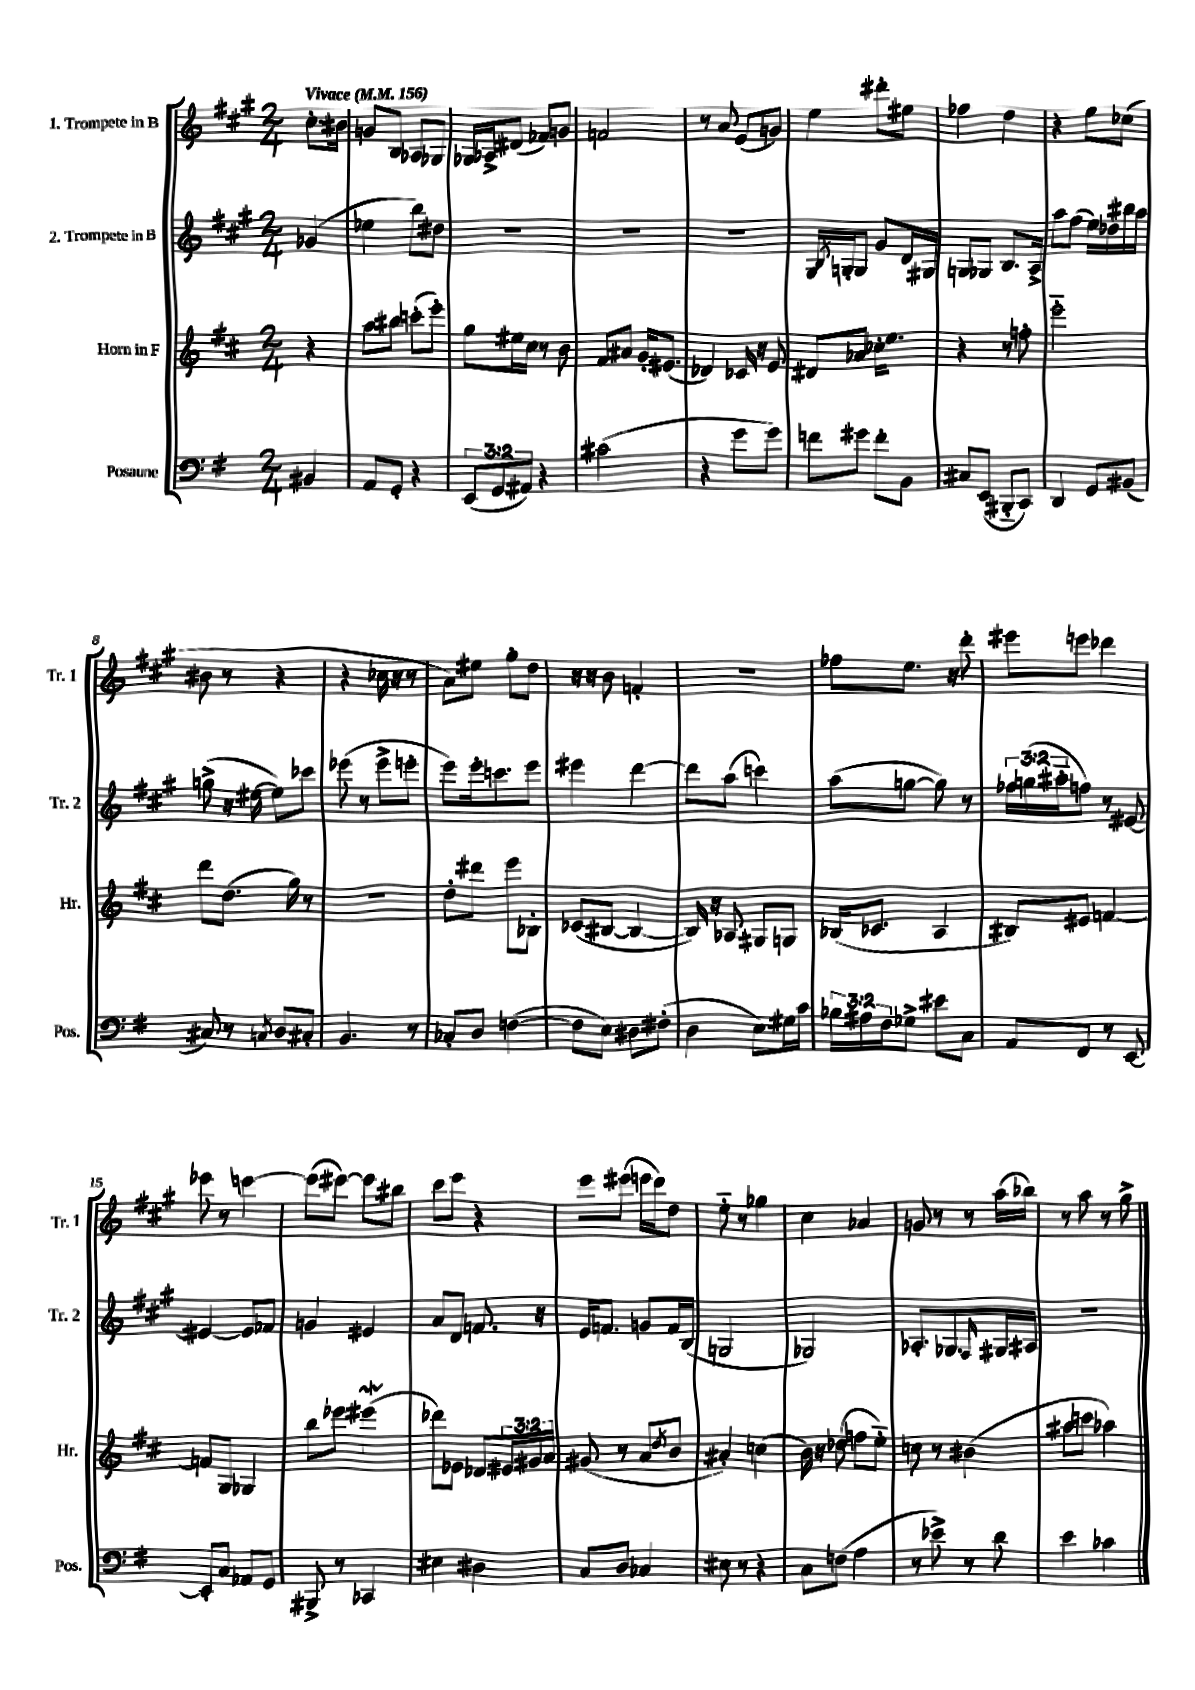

**kern	**kern	**kern	**kern
*part4	*part3	*part2	*part1
*staff4	*staff3	*staff2	*staff1
*I"Posaune	*I"Horn in F	*I"2. Trompete in B	*I"1. Trompete in B
*I'Pos.	*I'Hr.	*I'Tr. 2	*I'Tr. 1
*clefF4	*clefG2	*clefG2	*clefG2
*k[f#]	*k[f#c#]	*k[f#c#g#]	*k[f#c#g#]
*M2/4	*M2/4	*M2/4	*M2/4
*MM156	*MM156	*MM156	*MM156
=	=	=	=
!	!	!	!LO:TX:a:B:t=Vivace
4BB#X/	4r	(4g-X/	8.cc#'\L
.	.	.	16b#X\Jk
=1	=1	=1	=1
8AA/L	8aa\L	4ee-X\	8gn/L
8GG'/J	8bb#X\J	.	8B/J
4r	(8cccn'\L	8bb\L)	8A-X/L
.	8eee'\J)	8dd#X\J	8G-X/J
=2	=2	=2	=2
(12EE/L	8gg\L	2r	16G-X/LL
.	.	.	16A-X^/J
12GG/	.	.	.
.	16ee#X\L	.	(8d#X/J
12AA#X/J)	.	.	.
.	16cc#\JJ	.	.
4r	8r	.	8f-X/L)
.	8b\	.	8gn/J
=3	=3	=3	=3
(2c#X\	8f#/L	2r	2fn/
.	8a#X/J	.	.
.	16g'/KL	.	.
.	(8.e#X/J	.	.
=4	=4	=4	=4
4r	4d-X/)	2r	8r
.	.	.	8a/
8g\L	16c-X/	.	(8e/L
.	16r	.	.
8g\J)	8e/	.	8gn/J)
=5	=5	=5	=5
8fn\L	8d#X/L	16G#/LL	4ee\
.	.	8qB/	.
.	.	16Gn'/J	.
8g#X\J	8a-X/J	8G/J	.
8f'\L	16cc-X'\KL	8g#/L	8ddd#X'\L
.	8.ee\J	.	.
8BB\J	.	16d/L	8ee#X\J
.	.	16G#X/JJ	.
=6	=6	=6	=6
8C#X/L	4r	8Gn/L	4ff-X\
(8EE/J	.	8G-X/J	.
8BBB#X/L	8r	8.B/L	4dd\
8CC/J)	8ffn'\	.	.
.	.	16A^/Jk	.
=7	=7	=7	=7
4DD/	2eee\	8aa\L	4r
.	.	(8ff#\J	.
8GG/L	.	16ee\LL)	8ee\L
.	.	16dd-X\	.
(8BB#X/J	.	16bb#X\	(8cc-X\J
.	.	16aa\JJ	.
!!LO:LB:g=z
=8	=8	=8	=8
8C#X/)	8ddd\L	(8ggn^\	8b#X\
8r	(8.dd\J	16r	8r
.	.	[16ee#X\	.
8qCn/	.	.	.
8D/L	.	8ee#\L])	4r
.	16gg\)	.	.
8C#X'/J	8r	8ccc-X\J	.
=9	=9	=9	=9
4.BB/	2r	(8eee-X\	4r
.	.	8r	.
.	.	8eee-^\L	16cc-X\
.	.	.	16r
8r	.	8eeen'\J	8r
=10	=10	=10	=10
8C-X'/L	8dd'\L	8eee\L)	8a\L)
8D/J	8ddd#X\J	16eee'\k	8ee#X\J
.	.	8.cccn\	.
([4Fn\	8eee\L	.	8gg#'\L
.	8B-X'\J	8eee\J	8dd\J
=11	=11	=11	=11
8F\L]	(8c-X/L	4eee#X\	16r
.	.	.	16r
8E\J)	[8B#X/J	.	8b\
8D#X\L	4B#/_	[4ddd\	4fn'/
(8F#X'\J	.	.	.
=12	=12	=12	=12
4D\	16B#/])	8ddd\L]	2r
.	16r	.	.
.	8A-X/	(8aa\J	.
8E\L)	8G#X/L	4cccn\)	.
16G#X\L	8Gn/J	.	.
16c\JJ	.	.	.
=13	=13	=13	=13
24B-X\LL	(16B-X/KL	(8aa\L	8ff-X\L
24A#X\	.	.	.
.	8.c-X/J	.	.
24F#\J	.	.	.
8G-X^\J	.	[8ggn\J	8.ee\J
8e#X\L	4A/	8gg\])	.
.	.	.	16r
8C\J	.	8r	8ddd'\
=14	=14	=14	=14
8AA/L	8B#X/L)	24ff-X\LL	8eee#X\L
.	.	(24ggn\	.
.	.	24aa#X\J	.
8FF#/J	8e#X/J	8ffn\J)	8eeen\J
8r	[4fn/	8r	4ddd-X\
[8EE/	.	[8e#X/	.
!!LO:LB:g=z
=15	=15	=15	=15
8EE'/L]	8fn/L]	4e#X/_	8eee-X\
8C/J	8G/J	.	8r
8AA-X/L	4G-X/	8e#/L]	[4eeen\
8GG/J	.	8f-X/J	.
=16	=16	=16	=16
8BBB#X^/	8bb\L	4gn/	(8eee\L]
8r	8eee-X\J	.	[8eee#X\J)
4CC-X/	(4eee#XW\	4e#X/	8eee#\L]
.	.	.	8bb#X\J
=17	=17	=17	=17
4E#X\	8ddd-X\L)	8a/L	8ccc#\L
.	8e-X\J	8d/J	8eee\J
4D#X\	8d-X/L	8.fn/	4r
.	24e#X/L	.	.
.	24g#X/	.	.
.	.	16r	.
.	24a/JJ	.	.
=18	=18	=18	=18
8C/L	(8g#X/	16e/KL	8eee\L
.	.	8.fn/J	.
8D/J	8r	.	(8eee#X\J
4C-X/	8a/L	8gn/L	16eeen\LL
.	.	.	16ddd\J)
.	8qdd/	.	.
.	8b/J	16f/L	8dd\J
.	.	(16B/JJ	.
=19	=19	=19	=19
8E#X\	4a#X'/)	2Gn/	8ee\
8r	.	.	8r
4r	(4ccn\	.	4gg-X\
=20	=20	=20	=20
8C\L	16b\)	2G-X/)	4cc#\
.	16r	.	.
(8Fn\J	(8dd-X\	.	.
4A\	8ffn\L	.	4a-X/
.	8ee\J)	.	.
=21	=21	=21	=21
8r	8ccn\	8.A-X'/L	8gn/
8e-X^\)	8r	.	8r
.	.	8.G-X/	.
8r	(4b#X\	.	8r
.	.	16qqF#/	.
8d\	.	16G#X/L	(16aa\LL
.	.	16A#X/JJ	16bb-X\JJ)
=22	=22	=22	=22
4e\	8aa#X\L	2r	8r
.	8cccn\J	.	8aa\
4c-X\	4aa-X\)	.	8r
.	.	.	8gg#^\
==	==	==	==
*-	*-	*-	*-
